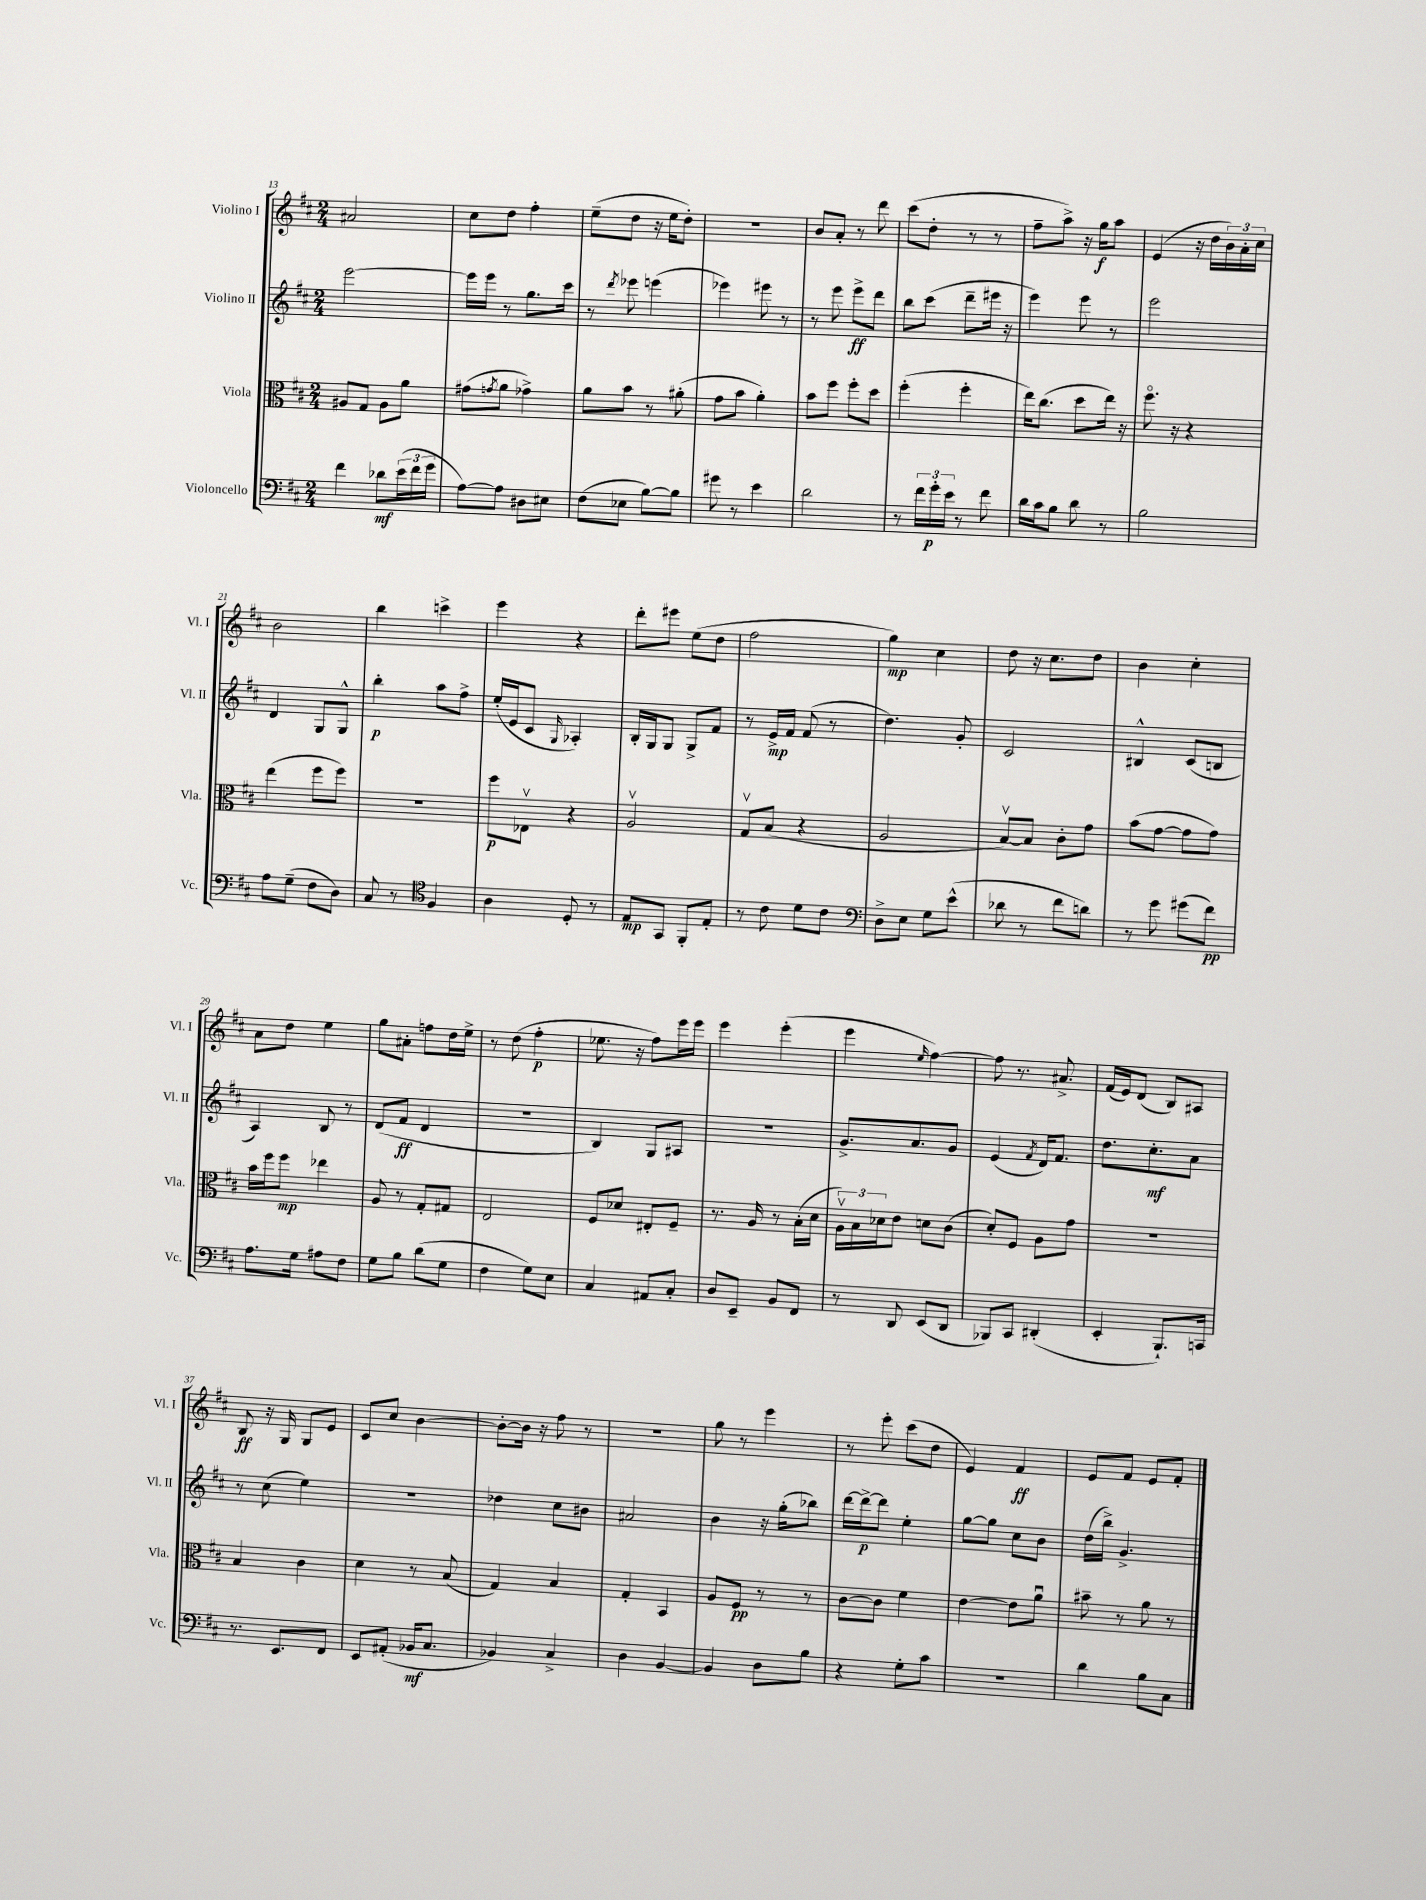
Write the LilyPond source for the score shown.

<<
\new StaffGroup <<
\new Staff = "s0" \with { instrumentName = "Violino I" shortInstrumentName = "Vl. I" } {
    \clef treble \key d \major \numericTimeSignature \time 2/4
    ais'2 |
    cis''8 d''8 fis''4-. |
    e''8--( d''8 r16 e''16 d''8-.) |
    r2 |
    b'8 a'8-. r8 d'''8 |
    cis'''8( d''8-. r8 r8 |
    fis''8-- a''8->) r16 g''16\f a''8 |
    e'4( r16 d''16 \tuplet 3/2 { b'16) a'16-. cis''16 } |
    b'2 |
    b''4 c'''4-> |
    e'''4 r4 |
    d'''8-. eis'''8 e''8( d''8 |
    fis''2 |
    g''4\mp) cis''4 |
    d''8 r16 cis''8. d''8 |
    b'4 cis''4-. |
    a'8 d''8 e''4 |
    g''8 ais'8-. f''8 d''16 e''16-> |
    r8 d''8( fis''4-.\p |
    ees''8. r16 fis''8) e'''16 e'''16 |
    e'''4 e'''4-.( |
    e'''4 \grace { e''16 } fis''4~) |
    fis''8 r8. ais'8.-> |
    fis'16( e'16) d'8( b8) ais8 |
    b8\ff r16 g16 g8 e'8 |
    cis'8 cis''8 b'4~ |
    b'8~-. b'16 r16 fis''8 r8 |
    R2 |
    g''8 r8 e'''4 |
    r8 e'''8-. cis'''8( d''8 |
    e'4) fis'4\ff |
    e'8 fis'8 e'8 fis'8-. \bar "|." |
}
\new Staff = "s1" \with { instrumentName = "Violino II" shortInstrumentName = "Vl. II" } {
    \clef treble \key d \major \numericTimeSignature \time 2/4
    e'''2~ |
    e'''16 e'''16 r8 g''8. cis'''16 |
    r8 \acciaccatura { d'''8 } ees'''8 e'''4( |
    ees'''4) eis'''8 r8 |
    r8 e'''8 e'''8->\ff d'''8 |
    b''8 cis'''8( d'''8-- eis'''16 r16 |
    e'''4) e'''8 r8 |
    e'''2 |
    d'4 g8 g8-^ |
    b''4-.\p a''8 fis''8-> |
    e''16-.( e'16 cis'8 \grace { g16 } aes4-.) |
    b16-. g16 g8 g8-> fis'8 |
    r8 e'16->\mp fis'16 fis'8( r8 |
    d''4.) g'8-. |
    cis'2 |
    bis4-^ cis'8( b8 |
    a4) b8 r8 |
    d'8( fis'8\ff d'4 |
    r2 |
    b4) g8 ais8 |
    R2 |
    g'8.-> a'8. g'8 |
    e'4( \acciaccatura { fis'8 } d'16) fis'8. |
    d''8. cis''8.-.\mf a'8 |
    r8 cis''8( e''4) |
    r2 |
    des''4 cis''8 bis'8 |
    ais'2 |
    b'4 r16 g''16-.( bes''8) |
    d'''16~ d'''16~->\p d'''8 e''4-. |
    g''8~ g''8 cis''8 b'8 |
    d''16( b''16->) g'4.-> \bar "|." |
}
\new Staff = "s2" \with { instrumentName = "Viola" shortInstrumentName = "Vla." } {
    \clef alto \key d \major \numericTimeSignature \time 2/4
    ais8 g8 ais8 a'8 |
    gis'8( \acciaccatura { g'8 } a'8 ges'4->) |
    a'8 b'8 r8 ais'8-.( |
    g'8 b'8 a'4-.) |
    b'8 fis''8 fis''8-. d''8 |
    fis''4-.( fis''4-. |
    e''16) cis''8.( d''8 e''16) r16 |
    fis''8.\flageolet r16 r4 |
    e''4( fis''8 fis''8) |
    R2 |
    fis''8\p ees8\upbow r4 |
    a2\upbow |
    g8\upbow b8( r4 |
    a2 |
    b8~\upbow) b8 cis'8-. g'8 |
    b'8( g'8~ g'8 g'8) |
    b'16 fis''16 fis''8\mp ees''4 |
    a8 r8 g8-. gis8 |
    e2 |
    fis8 des'8 eis8-. fis8-- |
    r8. a16 r8 b16-.( d'16 |
    \tuplet 3/2 { a16\upbow) b16 des'16 } e'8 d'8 cis'8( |
    d'8-.) fis8 a8 g'8 |
    R2 |
    b4 cis'4 |
    d'4 r8 b8( |
    g4) b4 |
    g4-. b,4 |
    a8 fis8\pp r8 r8 |
    cis'8~ cis'8 fis'4 |
    e'4~ e'8 a'8\downbow |
    bis'8-- r8 a'8 r8 \bar "|." |
}
\new Staff = "s3" \with { instrumentName = "Violoncello" shortInstrumentName = "Vc." } {
    \clef bass \key d \major \numericTimeSignature \time 2/4
    fis'4 des'8\mf \tuplet 3/2 { e'16( fis'16 g'16 } |
    a8~) a8 dis8 eis8 |
    fis8( ees8 b8~) b8 |
    gis'8 r8 e'4 |
    d'2 |
    r8 \tuplet 3/2 { fis'16 g'16-.\p e'16 } r8 fis'8 |
    d'16 cis'16 b8 d'8 r8 |
    b2 |
    a8 g8--( fis8 d8) |
    cis8 r8 \clef tenor fis4 |
    a4 d8-. r8 |
    e8\mp g,8 fis,8-. e8-. |
    r8 cis'8 d'8 cis'8 |
    \clef bass d8-> e8 g8 e'8-^( |
    des'8 r8 fis'8 d'8) |
    r8 g'8 gis'8( fis'8\pp) |
    a8. g16 ais8 fis8 |
    g8 b8 d'8( g8 |
    fis4 g8) e8 |
    cis4 ais,8 cis8-. |
    d8 e,8-- b,8 fis,8 |
    r8 d,8 e,8( d,8 |
    bes,,8) cis,8 dis,4-.( |
    e,4-. b,,8.-!) c,16 |
    r8. e,8. fis,8 |
    e,8 ais,8-.( bes,16\mf cis8. |
    bes,4) cis4-> |
    d4 b,4~ |
    b,4 d8 b8 |
    r4 g8-. cis'8 |
    R2 |
    d'4 b8 cis8 \bar "|." |
}
>>
>>
\layout { \context { \Score currentBarNumber = #13 } }
